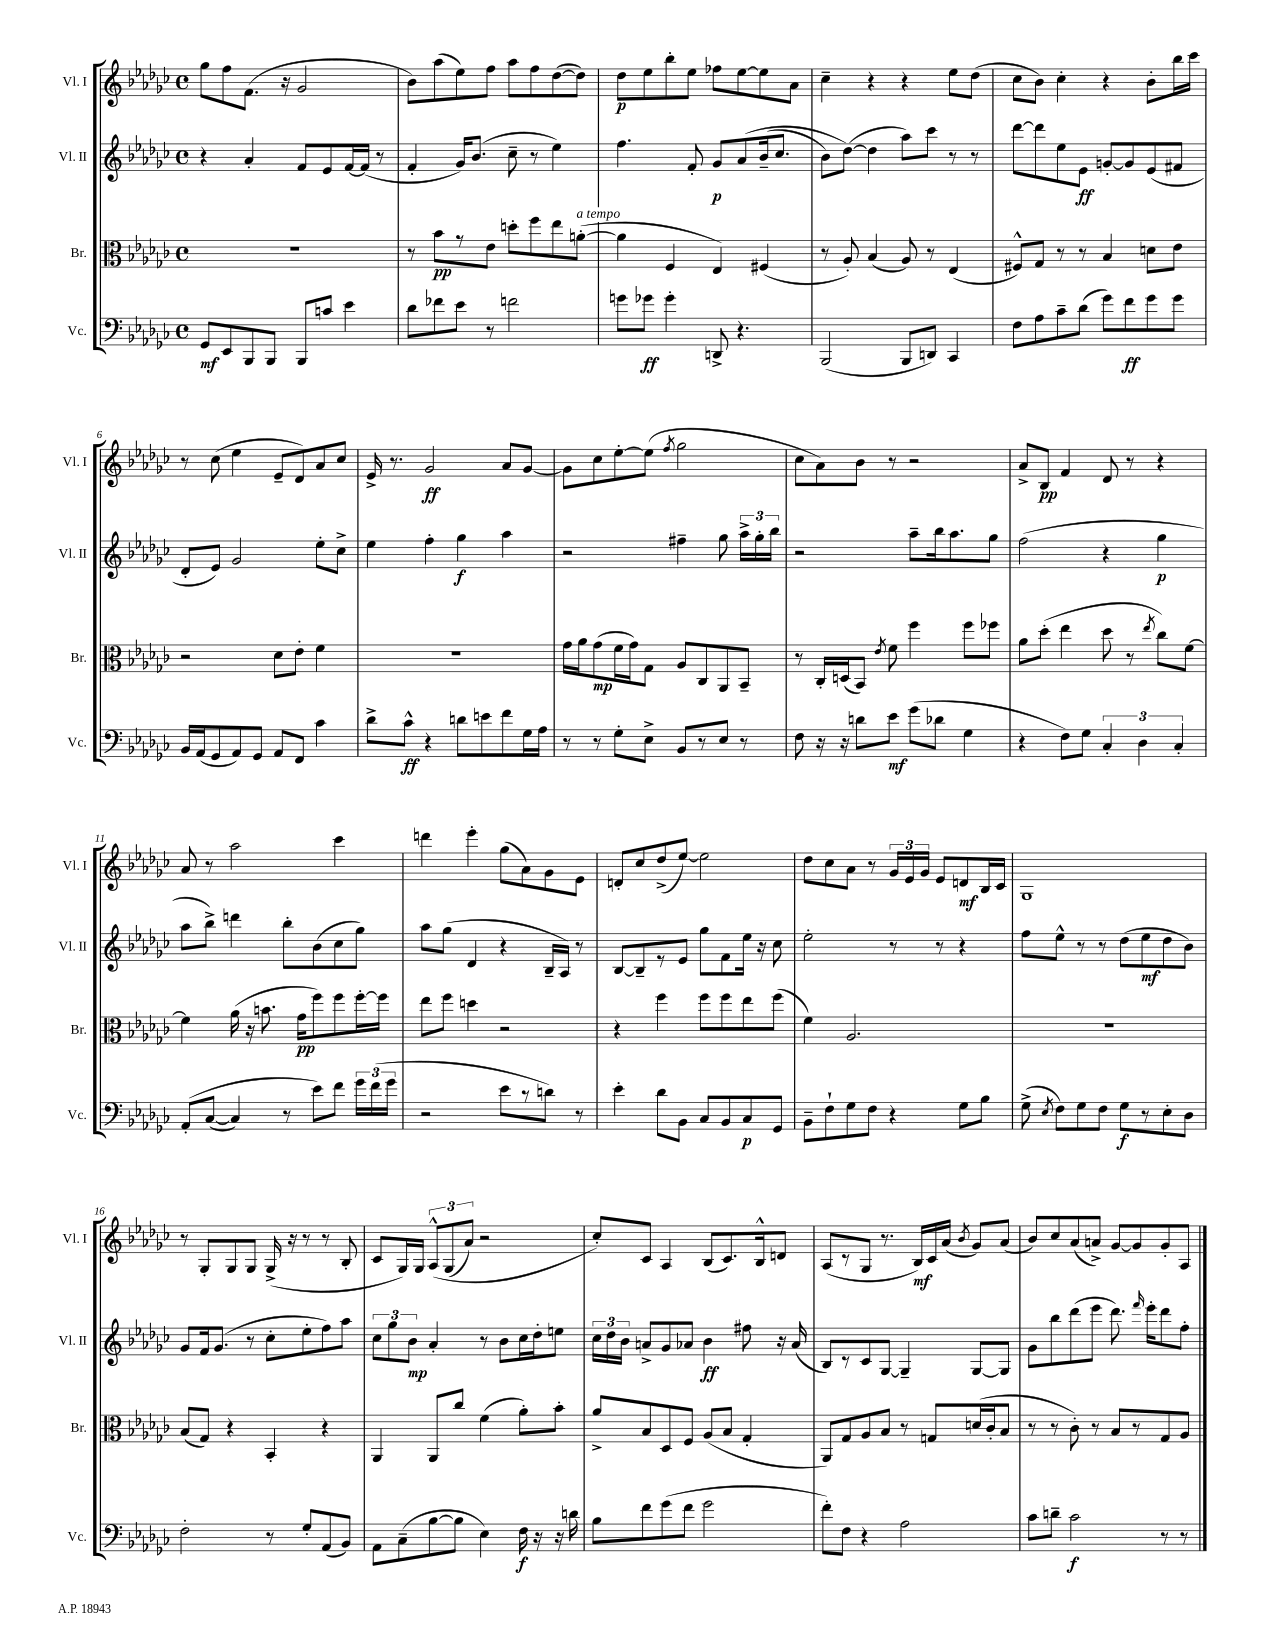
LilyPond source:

<<
\new StaffGroup <<
\new Staff = "s0" \with { instrumentName = "Vl. I" shortInstrumentName = "Vl. I" } {
    \clef treble \key ges \major \defaultTimeSignature \time 4/4
    \autoBeamOff ges''8[ f''8 f'8.]( r16 ges'2 |
    bes'8[) aes''8( ees''8) f''8] aes''8[ f''8 des''8~( des''8]) |
    des''8[\p ees''8 bes''8-. ees''8] fes''8[ ees''8~ ees''8 aes'8] |
    ces''4-- r4 r4 ees''8[ des''8]( |
    ces''8[ bes'8]) ces''4-. r4 bes'8[-. bes''16 ces'''16] |
    r8 ces''8( ees''4 ees'8[-- des'8) aes'8 ces''8] |
    ees'16-> r8. ges'2\ff aes'8[ ges'8]~ |
    ges'8[ ces''8 ees''8~-. ees''8]( \acciaccatura { f''8 } ges''2 |
    ces''8[ aes'8) bes'8] r8 r2 |
    aes'8[-> bes8]\pp f'4 des'8 r8 r4 |
    aes'8 r8 aes''2 ces'''4 |
    d'''4 ees'''4-. ges''8[( aes'8) ges'8 ees'8] |
    d'8[-. ces''8 des''8->( ees''8]~) ees''2 |
    des''8[ ces''8 aes'8] r8 \tuplet 3/2 { ges'16[ ees'16 ges'16] } ees'8[ d'8\mf bes16 ces'16] |
    ges1 |
    r8 ges8[-. ges8 ges8] ges16->( r16 r8 r8 bes8-. |
    ces'8[ ges16) ges16] \tuplet 3/2 { aes8[-^\( ges8( aes'8]) } r2 |
    ces''8[-.\) ces'8] aes4 bes8[( ces'8.) bes16-^ d'8] |
    aes8[( r8 ges8] r8. bes16[\mf) ces'16 aes'16]( \acciaccatura { bes'8 } ges'8[) aes'8]( |
    bes'8[) ces''8 aes'8( a'8]->) ges'8[~ ges'8 ges'8-. aes8] \bar "|." |
}
\new Staff = "s1" \with { instrumentName = "Vl. II" shortInstrumentName = "Vl. II" } {
    \clef treble \key ges \major \defaultTimeSignature \time 4/4
    \autoBeamOff r4 aes'4-. f'8[ ees'8 f'16~ f'16]( r8 |
    f'4-. ges'16[) bes'8.]( ces''8-- r8 ees''4) |
    f''4. f'8-. ges'8[\p aes'8\( bes'16--( ces''8.] |
    bes'8[) des''8]~(\) des''4 aes''8[) ces'''8] r8 r8 |
    des'''8[~ des'''8 ees''8 ees'8]\ff g'8[~-. g'8 ees'8( fis'8] |
    des'8[-. ees'8]) ges'2 ees''8[-. ces''8]-> |
    ees''4 f''4-. ges''4\f aes''4 |
    r2 fis''4-- ges''8 \tuplet 3/2 { aes''16[-> ges''16-. bes''16] } |
    r2 aes''8[-- bes''16 aes''8. ges''8] |
    f''2( r4 ges''4\p |
    aes''8[ bes''8]->) d'''4 bes''8[-. bes'8( ces''8 ges''8]) |
    aes''8[ ges''8]( des'4 r4 bes16[-- aes16]) r8 |
    bes8[~ bes8-- r8 ees'8] ges''8[ f'8 ees''16] r16 ces''8 |
    ees''2-. r8 r8 r4 |
    f''8[ ees''8]-^ r8 r8 des''8[( ees''8\mf des''8 bes'8]) |
    ges'8[ f'16 ges'8.]( r8 ces''8[-. ees''8-. f''8) aes''8] |
    \tuplet 3/2 { ces''8[ ges''8 bes'8]\mp } aes'4-. r8 bes'8[ ces''16 des''16-. e''8] |
    \tuplet 3/2 { ces''16[ des''16 bes'16] } a'8[-> ges'8 aes'8] bes'4\ff fis''8 r16 aes'16( |
    bes8[) r8 ces'8 ges8]~ ges4-- ges8[~ ges8] |
    ges'8[ bes''8 des'''8( ees'''8] des'''8.) \grace { f'''16 } ees'''16[-. des'''8 f''8]-. \bar "|." |
}
\new Staff = "s2" \with { instrumentName = "Br." shortInstrumentName = "Br." } {
    \clef alto \key ges \major \defaultTimeSignature \time 4/4
    \autoBeamOff R1 |
    r8 bes'8[\pp r8 ees'8] d''8[-. f''8 ees''8 a'8]~-.^\markup { \italic "a tempo" }( |
    a'4 f4 ees4) fis4( |
    r8 aes8-.) bes4( aes8) r8 ees4( |
    fis8[-^) ges8] r8 r8 bes4 d'8[ ees'8] |
    r2 des'8[ ees'8]-. f'4 |
    R1 |
    ges'16[ aes'16 ges'8\mp( f'16 ges'16) ges8] aes8[ ces8 aes,8 bes,8]-- |
    r8 ces16[-. d16( bes,8]) \acciaccatura { ees'8 } f'8 f''4 f''8[ fes''8] |
    aes'8[ des''8]-.( ees''4 des''8 r8 \acciaccatura { ees''8 } ces''8[) f'8]~ |
    f'4 aes'16( r16 b'8. ges'16[\pp f''8) f''8 f''16~-. f''16] |
    ees''8[ f''8] d''4 r2 |
    r4 f''4 f''8[ f''8 ees''8 f''8]( |
    f'4) aes2. |
    R1 |
    bes8[( ges8]) r4 bes,4-. r4 |
    aes,4 aes,8[ ces''8] f'4( aes'8[-.) bes'8]-. |
    aes'8[-> bes8 des8 f8] aes8[( bes8] ges4-. |
    aes,8[) ges8 aes8 bes8] r8 g8[ d'16( ces'16-. bes8] |
    r8 r8 ces'8-.) r8 bes8[ r8 ges8 aes8] \bar "|." |
}
\new Staff = "s3" \with { instrumentName = "Vc." shortInstrumentName = "Vc." } {
    \clef bass \key ges \major \defaultTimeSignature \time 4/4
    \autoBeamOff ges,8[\mf ees,8 bes,,8 bes,,8] bes,,8[ c'8] ees'4 |
    des'8[ fes'8 ees'8] r8 f'2 |
    g'8[ ges'8]\ff ges'4-. d,8-> r4. |
    bes,,2( bes,,8[ d,8]) ces,4 |
    f8[ aes8 ces'8-- des'8]( ges'8[) f'8\ff ges'8 ges'8] |
    bes,16[ aes,16( ges,8 aes,8) ges,8] aes,8[ f,8] ces'4 |
    des'8[-> ces'8]-^\ff r4 d'8[ e'8 f'8 ges16 aes16] |
    r8 r8 ges8[-. ees8]-> bes,8[ r8 ees8] r8 |
    f8 r16 r16 d'8[ ees'8]\mf ges'8[( des'8] ges4 |
    r4 f8[) ges8] \tuplet 3/2 { ces4-. des4 ces4-. } |
    aes,8[-.\( ces8]~( ces4) r8 ees'8[\) f'8] \tuplet 3/2 { ges'16[ f'16( ges'16] } |
    r2 ees'8[ r8 d'8]) r8 |
    ees'4-. des'8[ bes,8] ces8[ bes,8 ces8\p ges,8] |
    bes,8[-- f8-! ges8 f8] r4 ges8[ bes8] |
    ges8->( \acciaccatura { ees8 } f8[) ges8 f8] ges8[\f r8 ees8-. des8] |
    f2-. r8 ges8[-. aes,8( bes,8]) |
    aes,8[ ces8--( bes8~ bes8] ees4) f16\f r16 r16 d'16 |
    bes8[ f'8 ges'8( f'8] ges'2 |
    f'8[-.) f8] r4 aes2 |
    ces'8[ d'8]-- ces'2\f r8 r8 \bar "|." |
}
>>
>>
